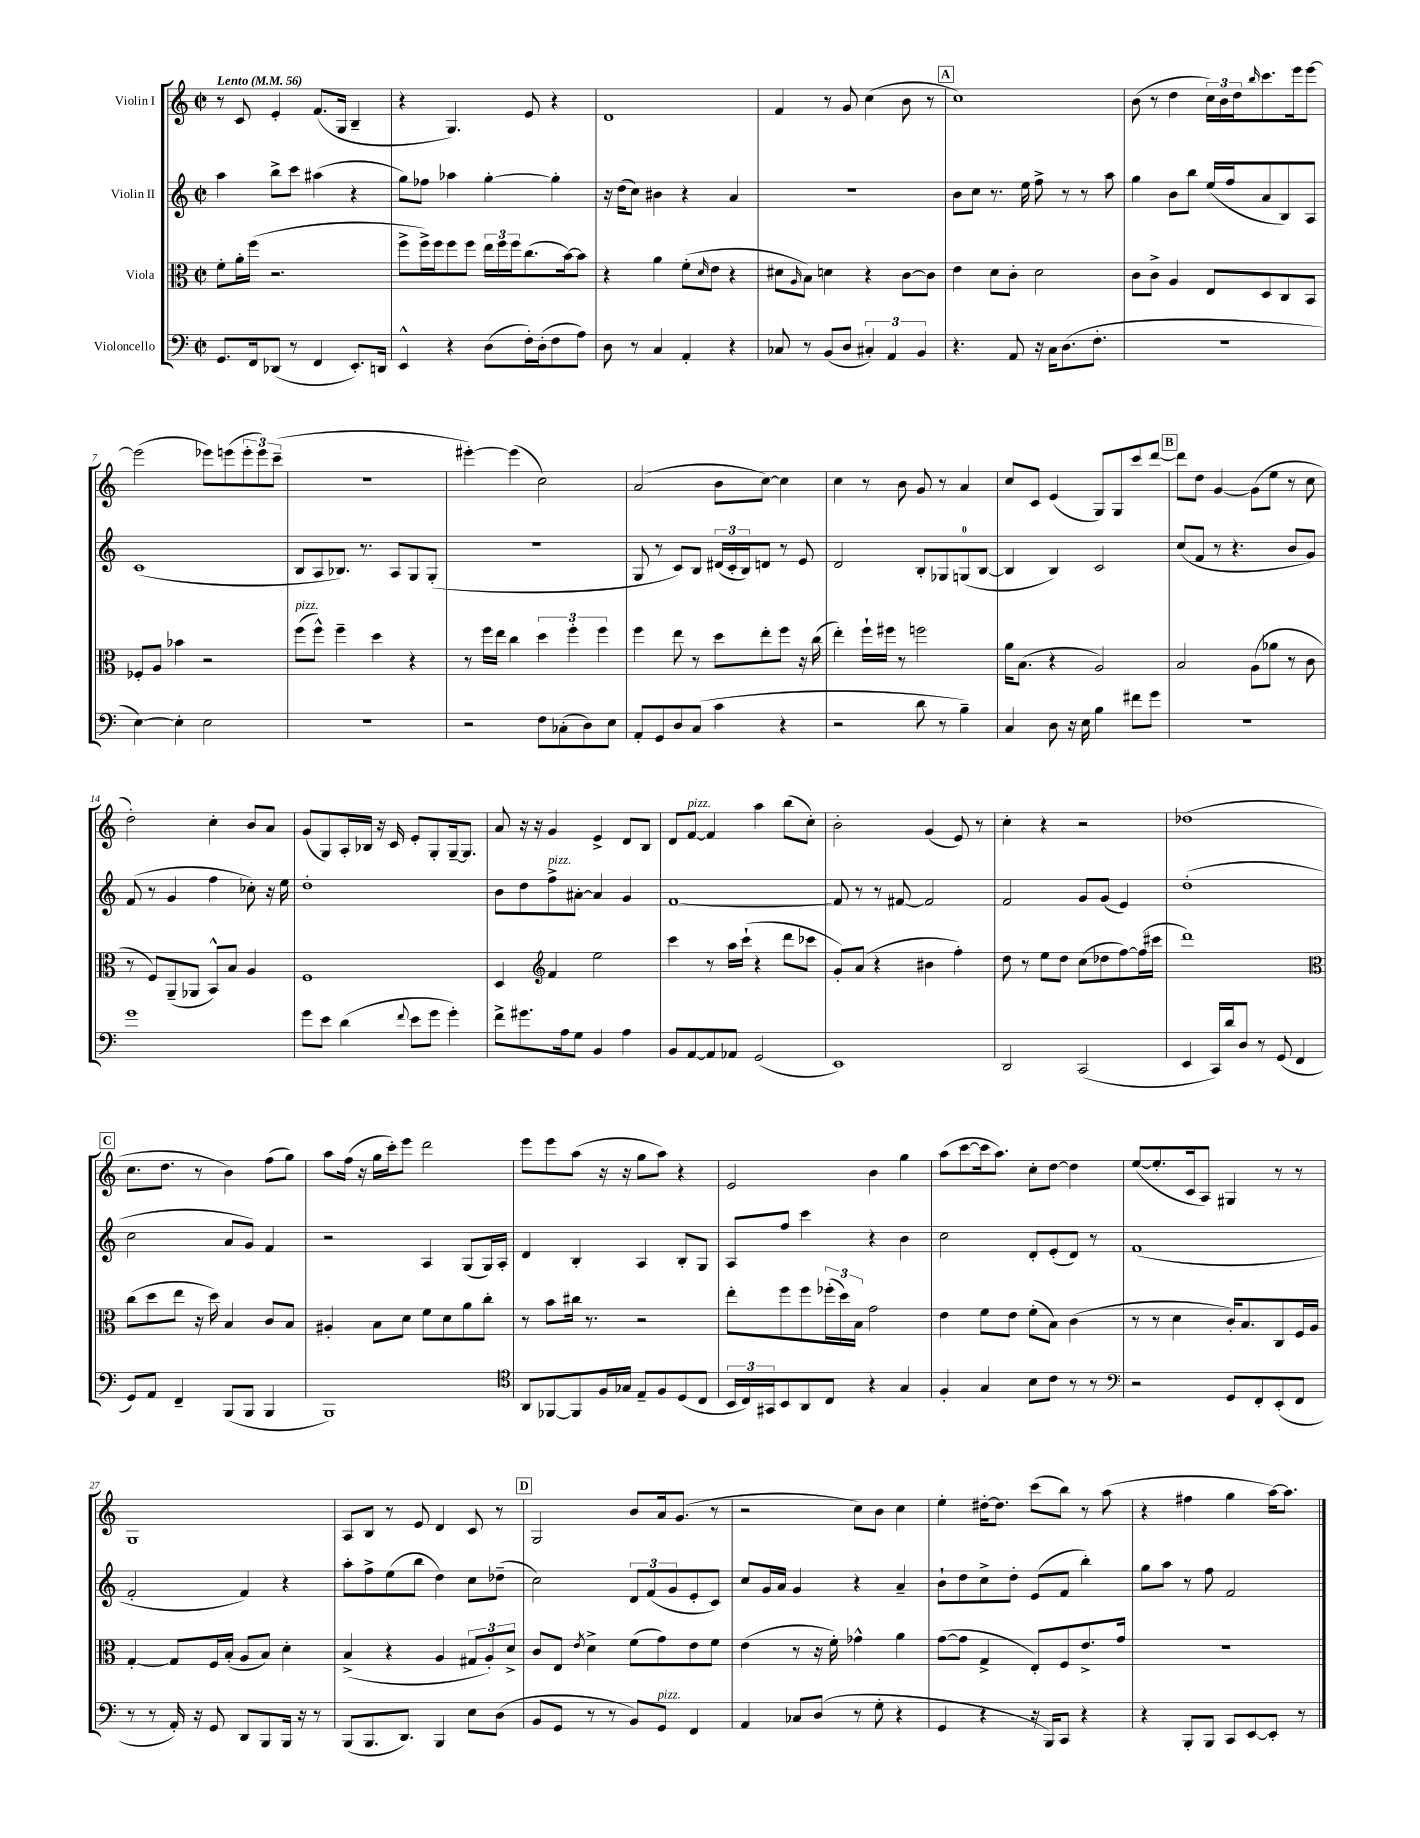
<<
\new StaffGroup <<
\new Staff = "s0" \with { instrumentName = "Violin I" } {
    \clef treble \key c \major \defaultTimeSignature \time 2/2 \tempo "Lento" 4 = 56
    r8 c'8 e'4-. f'8.( g16 b4-- |
    r4 g4.) e'8 r4 |
    d'1 |
    f'4 r8 g'8 c''4( b'8 r8 |
    \mark \markup { \box "A" } c''1) |
    b'8( r8 d''4 \tuplet 3/2 { c''16) b'16 d''16 } \grace { b''16 } c'''8. e'''16 e'''8~ |
    e'''2( ees'''8) e'''8( \tuplet 3/2 { e'''8-. e'''8) c'''8--( } |
    R1 |
    eis'''4~-.) eis'''4( c''2) |
    a'2( b'8 c''8~) c''4 |
    c''4 r8 b'8 g'8 r8 a'4 |
    c''8 c'8 e'4( g8) g8 c'''8 d'''8~ |
    \mark \markup { \box "B" } d'''8 d''8 g'4~ g'8( e''8 r8 c''8 |
    d''2-.) c''4-. b'8 a'8 |
    g'8( g8) a16-. bes16 r16 c'16 e'8-. g8-. g16~-- g8. |
    a'8 r16 r16 g'4 e'4-> d'8 b8 |
    d'8 f'8~^\markup { \italic "pizz." } f'4 a''4 b''8( c''8-.) |
    b'2-. g'4( e'8) r8 |
    c''4-. r4 r2 |
    des''1( |
    \mark \markup { \box "C" } c''8. d''8. r8 b'4) f''8( g''8) |
    a''8 f''16( r16 g''16 c'''16-.) e'''8 d'''2 |
    e'''8 e'''8 a''8( r16 r16 g''8 a''8) r4 |
    e'2 b'4 g''4 |
    a''8( c'''8~ c'''16 a''8.) c''8-. d''8~ d''4 |
    e''8~( e''8.-. c'16 a8) gis4 r8 r8 |
    g1 |
    a8 b8 r8 e'8 d'4 c'8 r8 |
    \mark \markup { \box "D" } g2 b'8 a'16 g'8.( r8 |
    r2 c''8) b'8 c''4 |
    e''4-. dis''16~-. dis''8. c'''8( b''8) r8 a''8( |
    r4 fis''4 g''4 a''16~) a''8. \bar "|." |
}
\new Staff = "s1" \with { instrumentName = "Violin II" } {
    \clef treble \key c \major \defaultTimeSignature \time 2/2
    a''4 b''8-> c'''8 ais''4( r4 |
    g''8) fes''8 aes''4 g''4~-. g''4-. |
    r16 d''16( c''8) bis'4 r4 a'4 |
    R1 |
    \mark \markup { \box "A" } b'8 c''8 r8. e''16 f''8-> r8 r8 a''8 |
    g''4 b'8 b''8 e''16( f''16 a'8 b8) a8 |
    c'1( |
    b8 a8 bes8.) r8. a8 g8 g8-.( |
    R1 |
    g8 r8 c'8) b8 \tuplet 3/2 { dis'16( c'16-. b16) } d'8 r8 e'8 |
    d'2 b8-. ges8 g8-0( b8~ |
    b4 b4) c'2 |
    \mark \markup { \box "B" } c''8( f'8 r8 r4. b'8 g'8) |
    f'8( r8 g'4 f''4 ces''8-.) r16 e''16 |
    d''1-. |
    b'8 d''8 f''8->^\markup { \italic "pizz." } ais'8~-. ais'4 g'4 |
    f'1~ |
    f'8 r8 r8 fis'8~ fis'2 |
    f'2 g'8 g'8( e'4) |
    d''1-.( |
    \mark \markup { \box "C" } c''2 a'8 g'8) f'4 |
    r2 a4 g8( g16) a16-. |
    d'4 b4-. a4 b8-. g8 |
    a8 f''8 c'''4 r4 b'4 |
    c''2 d'8-. e'8-.( d'8) r8 |
    f'1( |
    f'2-. f'4) r4 |
    a''8-. f''8-> e''8( b''8 d''4) c''8 des''8--( |
    \mark \markup { \box "D" } c''2) \tuplet 3/2 { d'8 f'8( g'8 } e'8-. c'8) |
    c''8 g'16 a'16 g'4 r4 a'4-- |
    b'8-! d''8 c''8-> d''8-. e'8( f'8 b''4-.) |
    g''8 a''8 r8 f''8 f'2 \bar "|." |
}
\new Staff = "s2" \with { instrumentName = "Viola" } {
    \clef alto \key c \major \defaultTimeSignature \time 2/2
    f'8-. a'16-. f''16( r2. |
    f''8-> f''16->) f''16 f''8 f''8 \tuplet 3/2 { e''16 f''16 f''16 } c''8.( b'16~) b'8 |
    r4 a'4 f'8-.( \grace { d'16 } e'8 r4 |
    dis'8 \grace { a16 } b8) d'4 r4 c'8~ c'8 |
    \mark \markup { \box "A" } e'4 d'8 c'8-. d'2 |
    c'8 c'8-> a4 e8 d8 c8 b,8 |
    fes8-. a8 bes'4 r2 |
    f''8^\markup { \italic "pizz." }( f''8-^) f''4-- d''4 r4 |
    r8 f''16 e''16 c''4 \tuplet 3/2 { d''4 f''4-. f''4 } |
    f''4 e''8 r8 d''8 e''8-. f''8 r16 c''16( |
    e''4-.) f''16-! fis''16 r8 f''2 |
    a'16 b8.( r4 a2) |
    \mark \markup { \box "B" } b2 a8( aes'8 r8 c'8 |
    r8 f8) a,8--( aes,8 b,8-^) b8 a4 |
    f1 |
    d4 \clef treble f'4 e''2 |
    c'''4 r8 a''16 c'''16-!( r4 d'''8 ces'''8 |
    g'8-.) a'8( r4 bis'4 f''4-.) |
    d''8 r8 e''8 d''8 c''8( des''8 f''8~) f''16( cis'''16 |
    d'''1) |
    \mark \markup { \box "C" } \clef alto c''8( d''8 e''8 r16 d''16) b4 c'8 b8 |
    ais4-. b8 d'8 f'8 d'8 a'8 c''8-. |
    r8 b'8 cis''16 r8. r2 |
    e''8-. f''8 f''8 \tuplet 3/2 { fes''16-.( d''16) b16 } g'2 |
    e'4 f'8 e'8 f'8-.( b8) c'4( |
    r8 r8 d'4 c'16-.) b8. c8 f16 a16 |
    g4~-. g8 f16 b16-.( a8 b8) d'4-. |
    b4->( r4 a4 \tuplet 3/2 { gis8 a8-.) d'8-> } |
    \mark \markup { \box "D" } c'8 e8 \acciaccatura { e'8 } d'4-> f'8( g'8) e'8 f'8 |
    e'4( r8 r16 f'16-.) ges'4-^ a'4 |
    g'8~( g'8 g4-> e8-.) f8 e'8.-> g'16 |
    R1 \bar "|." |
}
\new Staff = "s3" \with { instrumentName = "Violoncello" } {
    \clef bass \key c \major \defaultTimeSignature \time 2/2
    g,8. f,16 des,8( r8 f,4 e,8.-.) d,16 |
    e,4-^ r4 d8( f16-.) d16-.( f8 a8) |
    d8 r8 c4 a,4-. r4 |
    ces8 r8 b,8( d8 \tuplet 3/2 { cis4-.) a,4 b,4 } |
    \mark \markup { \box "A" } r4. a,8 r16 c16 d8.( f8.-. |
    R1 |
    e4~) e4-. e2 |
    R1 |
    r2 f8 ces8-.( d8) e8 |
    a,8-. g,8 d8 c8( c'4 r4 |
    r2 d'8 r8 b4--) |
    c4 d8 r16 e16 b4 fis'8 g'8 |
    \mark \markup { \box "B" } r1 |
    g'1 |
    g'8 e'8 d'4( \appoggiatura { f'8 } e'8 g'8 g'4-.) |
    f'8-> gis'8. a16 g8 b,4 a4 |
    b,8 a,8~ a,8 aes,8 g,2( |
    e,1) |
    d,2 c,2( |
    e,4 c,16) d'16 d8 r8 g,8( f,4 |
    \mark \markup { \box "C" } g,8) a,8 f,4-- b,,8( b,,8 b,,4 |
    b,,1) |
    \clef tenor a,8 fes,8~ fes,8 f16 ges16 e8-- f8 d8( c8 |
    \tuplet 3/2 { b,16 c16) gis,16 } b,8 a,8 c8 r4 g4 |
    f4-. g4 b8 c'8 r8 r8 |
    \clef bass r2 g,8 f,8-. e,8-.( f,8 |
    r8 r8 a,16-.) r16 g,8 d,8 b,,8 b,,16 r16 r8 |
    b,,8( b,,8. d,8.) b,,4 e8 d8( |
    \mark \markup { \box "D" } b,8 g,8 r8 r8 b,8) g,8^\markup { \italic "pizz." } f,4 |
    a,4 ces8 d8( r8 g8-. r4 |
    g,4 r4 r16 b,,16) c,8 r4 |
    r4 b,,8-. b,,8 c,8 e,8~ e,8-. r8 \bar "|." |
}
>>
>>
